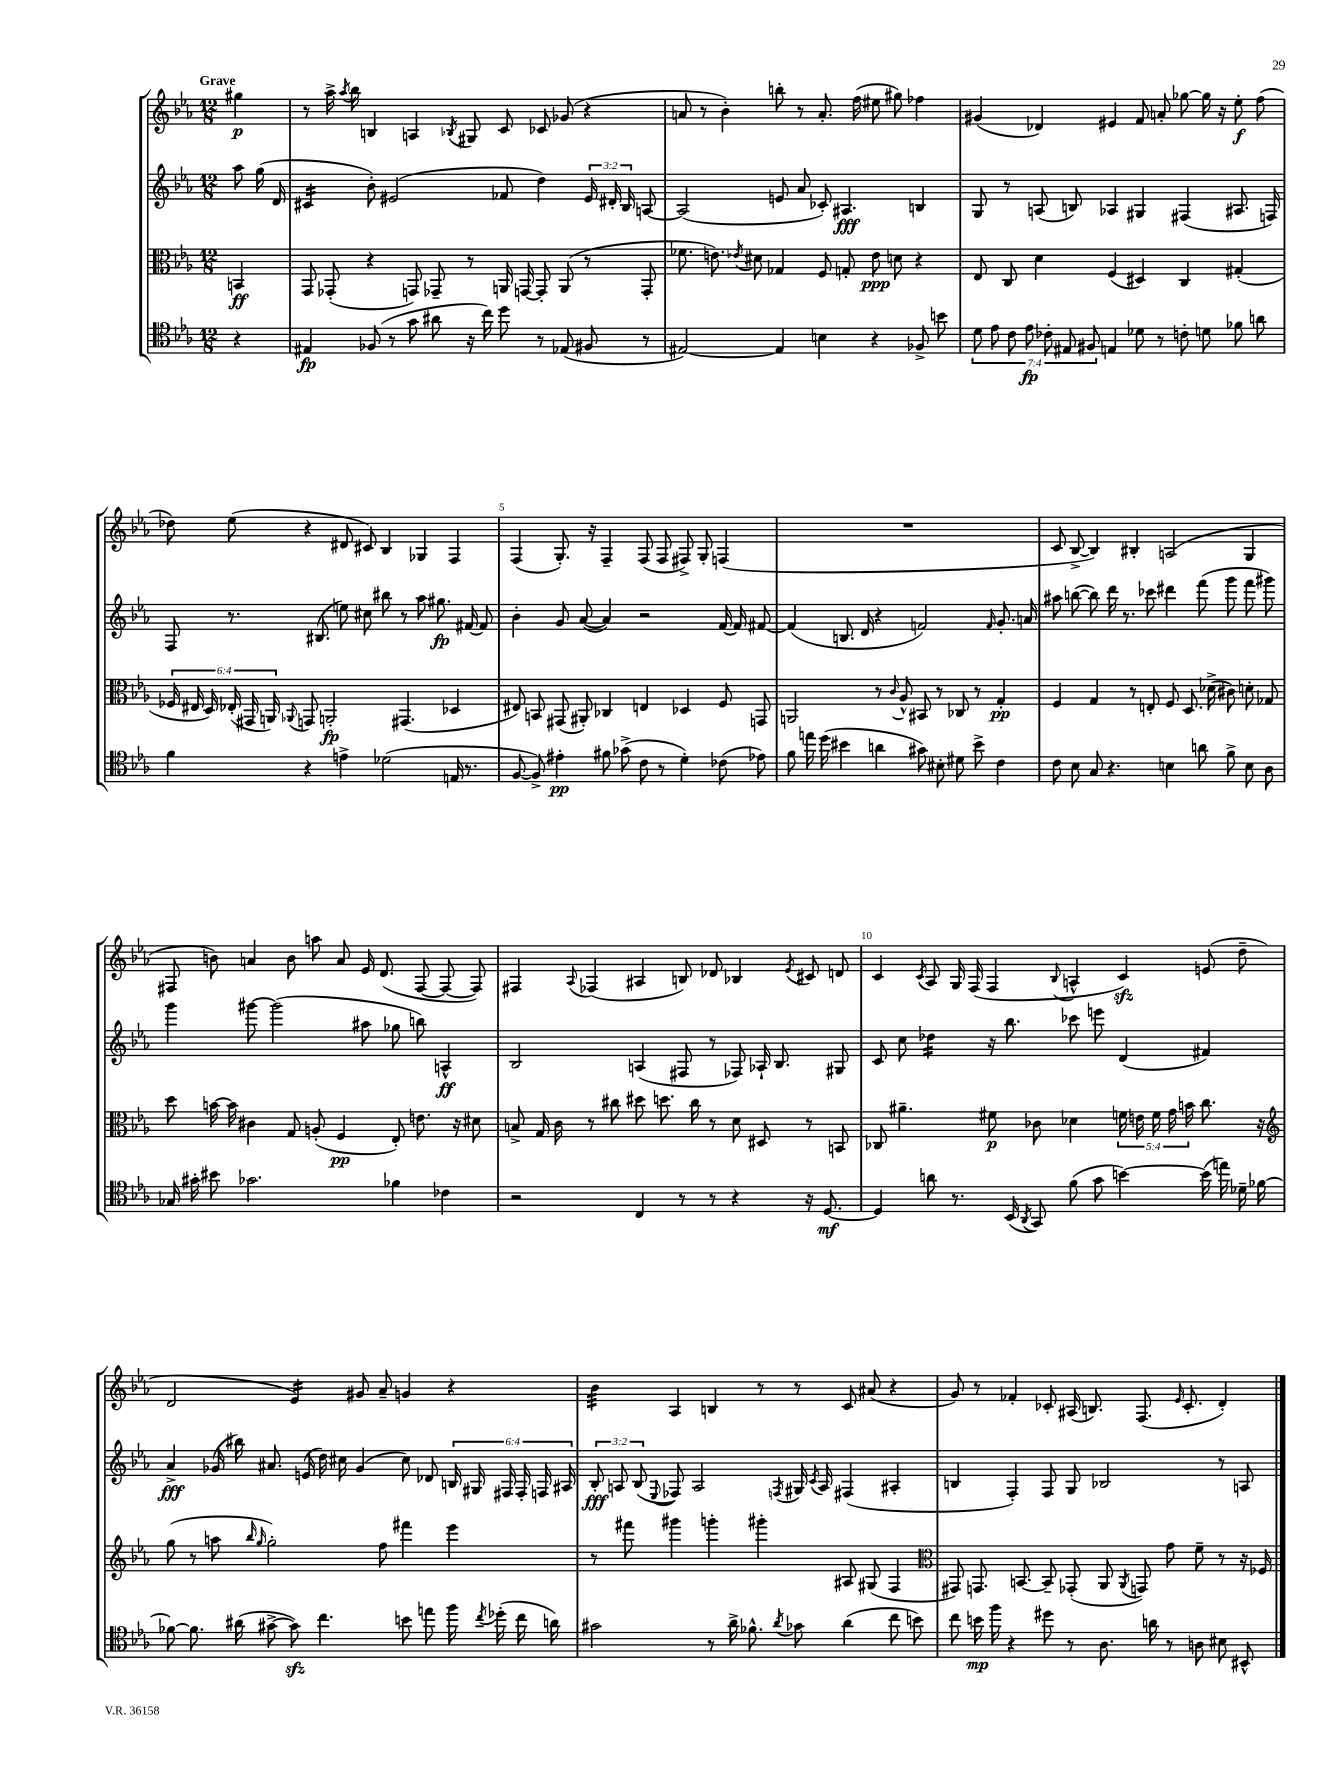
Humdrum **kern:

**kern	**kern	**kern	**kern
*staff4	*staff3	*staff2	*staff1
*clefC4	*clefC3	*clefG2	*clefG2
*k[b-e-a-]	*k[b-e-a-]	*k[b-e-a-]	*k[b-e-a-]
*M12/8	*M12/8	*M12/8	*M12/8
4r	4BB	8aa-	4gg#
.	.	(16gg	.
.	.	16d	.
=	=	=	=
4E#	8GG	4c#	8r
.	(8GG-'	.	16aa-^
.	.	.	8qaa-
.	.	.	16bb-
(8F-	4r	8b-')	4B
8r	.	(2e#	.
8g	8GG)	.	4A
8a#	8GG-~	.	.
.	.	.	8qB-
16r	8r	.	8G#
16cc)	.	.	.
8dd	16AA	8f-	8c
.	[16GG	.	.
8r	8GG']	4dd)	8c-
(8E-	(8AA	.	(8g-
8F#	8r	24e#	4r
.	.	24d#'	.
.	.	24B-	.
8r	8GG'	[8A	.
=	=	=	=
[2E#)	8.f-	(2A]	8a
.	.	.	8r
.	8.e)	.	.
.	.	.	4b-')
.	8qe-	.	.
.	8d#	.	.
4E#]	4G-	8e	8bb'
.	.	8a-	8r
4B	8F	8c-')	8.a'
.	8G'	4.A#	.
.	.	.	(16ff
4r	8e-	.	8ee#
.	8d	.	8gg#)
8F-^	4r	4B	4ff-
8b	.	.	.
=	=	=	=
14d	8E-	8G	(4g#
14e-	.	.	.
.	8C	8r	.
14c	.	.	.
14e-	.	.	.
.	4d	(8A	4d-)
14c-'	.	.	.
14E#	.	.	.
.	.	8B)	.
14F#	.	.	.
4E	(4F	4A-	4e#
8d-	4D#)	4G#	8f
8r	.	.	8a'
8c'	4C	(4F#	[8gg-
8d	.	.	16gg-]
.	.	.	16r
8f-	(4G#'	8.A#	8ee-'
8a	.	.	(8ff
.	.	16F)	.
=	=	=	=
4f	24F-	8F	8dd-)
.	24E#	.	.
.	24D)	.	.
.	(24E-'	8.r	(8ee-
.	24GG#	.	.
.	24AA)	.	.
.	8qqAA-	.	.
4r	8GG	.	4r
.	.	(8.B#	.
.	2AA'	.	.
4e^	.	8ee)	8d#
.	.	8cc#	8c#)
(2d-	.	8bb#	4B-
.	(4.GG#	8r	.
.	.	8aa-	4G-
.	.	8.gg#	.
16E	4D-	.	4F
8.r	.	[16f#	.
.	.	8f#]	.
=	=	=	=
[8F	8E#)	4b-'	(4F
8F^])	8BB	.	.
4e#'	(8GG#	8g	8.G')
.	8AA#')	([8a-	.
.	.	.	16r
8f#	4C-	4a-])	4F~
(8g-^	.	.	.
8c	4E	2r	(8F
8r	.	.	8F
4d')	4D-	.	8F#^)
.	.	.	8G'
(8c-	8F	[16f	(4F
.	.	16f]	.
8e-)	8GG	[8f#	.
=	=	=	=
8f	2AA	(4f#]	1.r
16ee	.	.	.
(16dd	.	.	.
4b#	.	8.B	.
.	.	16d	.
4a	8r	4r	.
.	8qqc	.	.
.	8A-^^	.	.
8g#)	8BB#	2f)	.
8B#'	8r	.	.
8d#	8C-	.	.
8b#^	8r	.	.
.	.	16qqf	.
4c	4G'	8.g'	.
.	.	16a	.
=	=	=	=
8c	4F	8aa#	8c
8B-	.	([8bb	[8B-^
8G	4G	8bb])	4B-])
4.r	.	16ddd	.
.	.	8.r	.
.	8r	.	4B#'
.	8E'	8ccc-	.
4B	8F	4ddd#	(2A
.	8.D	.	.
8a	.	(8fff	.
.	(16d-^	.	.
8f^	8c#)	8ggg	.
8B	8d'	8fff	4G
8A-	8G-	8ggg#)	.
=	=	=	=
16G-	8dd	4ggg	8F#
16g#'	.	.	.
8b#	[16b	.	8b)
.	16b]	.	.
2.g-	4c#	[8ggg#	4a
.	.	(2ggg#]	.
.	8G	.	8b
.	(8A'	.	8aa
.	4F	.	8a
.	.	8aa#	16e-
.	.	.	(8.d
4f-	8E-')	8gg-	.
.	8.e	8bb)	[8F#
4c-	.	4A^^	8F#_
.	16r	.	.
.	8d#	.	8F#])
=	=	=	=
2r	8B^	2B-	4F#
.	16G	.	.
.	16c	.	.
.	.	.	8qqA-
.	8r	.	(4F-
.	8cc#	.	.
4C	8dd#	(4A	4A#
.	8.dd	.	.
8r	.	8F#	8B)
.	16cc#	.	.
8r	8r	8r	8d-
4r	8d	8F-)	4B-
.	8D#	16A-`	.
.	.	8.B-	.
.	.	.	8qe-
16r	8r	.	8c#
[8.D	.	.	.
.	8BB	8G#	8d
=	=	=	=
4D]	8C-	8c	4c
.	4.a#~	8cc	.
.	.	.	8qc
8a	.	4dd-	8A-
8.r	.	.	16G
.	.	.	(16F
.	8f#	16r	4F
(16BB-	.	8.bb-	.
8qAA-	.	.	.
8GG)	8c-	.	.
.	.	.	8qqB-
(8f	4d-	8ccc-	4A^^
8g	.	8eee	.
[4b)	20f	(4d	4c)
.	20e	.	.
.	20f	.	.
.	20g	.	.
.	20b	.	.
(16b]	8.cc	4f#)	(8e
16ee)	.	.	.
16d-~	.	.	8dd~
[16f-	16r	.	.
=	=	=	=
*	*clefG2	*	*
8f-_	(8gg	4a-^	2d
8.f-]	8r	.	.
.	8aa	(16g-	.
(16a#	.	16bb#)	.
.	16qqbb-	.	.
.	16qqgg	.	.
[8g#^	2gg')	8.a#	.
8g#])	.	.	4e-)
.	.	(16e	.
4.cc	.	16dd)	.
.	.	16cc#	.
.	.	(4g-	8g#
.	8ff	.	8a-~
8b	4fff#	8cc#)	4g
8ee	.	8d-	.
16ff	4eee-	24B	4r
.	.	24G#	.
8qcc	.	.	.
(16dd-'	.	.	.
.	.	24F#	.
16cc	.	24F#'	.
.	.	24F	.
16a)	.	.	.
.	.	24A#	.
=	=	=	=
2g#	8r	12B-'	4b-
.	.	12A	.
.	8fff#	.	.
.	.	(12B-	.
.	.	8qqE-	.
.	4ggg#	8F-)	4A-
.	.	2A	.
8r	4ggg'	.	4B
16a-^	.	.	.
8.f-^^	.	.	.
.	4ggg#'	.	8r
8qa-	.	8qF	.
8g-	.	16G#	8r
.	.	8qc	.
.	.	16A	.
(4a-	8A#	(4F#	8c
.	(8G#	.	(8a#
8cc	4F	4A#'	4r
8b)	.	.	.
=	=	=	=
*	*clefC3	*	*
8cc	8GG#)	4B	8g)
16b	8.GG	.	8r
16ff	.	.	.
4r	.	4F')	4f-'
.	[8.BB	.	.
8dd#	8BB~]	8F	8c-'
8r	(8GG-'	8G	(16A#
.	.	.	8.B)
8.A-	8AA-	2B-	.
.	8qAA-	.	.
.	8GG)	.	(8.F
16a	.	.	.
8r	8g	.	.
.	.	.	16qqe-
.	.	.	8.c-'
8A	8f~	.	.
8B#	8r	8r	4d')
8BB#^^	16r	8A	.
.	16F-	.	.
==	==	==	==
*-	*-	*-	*-
